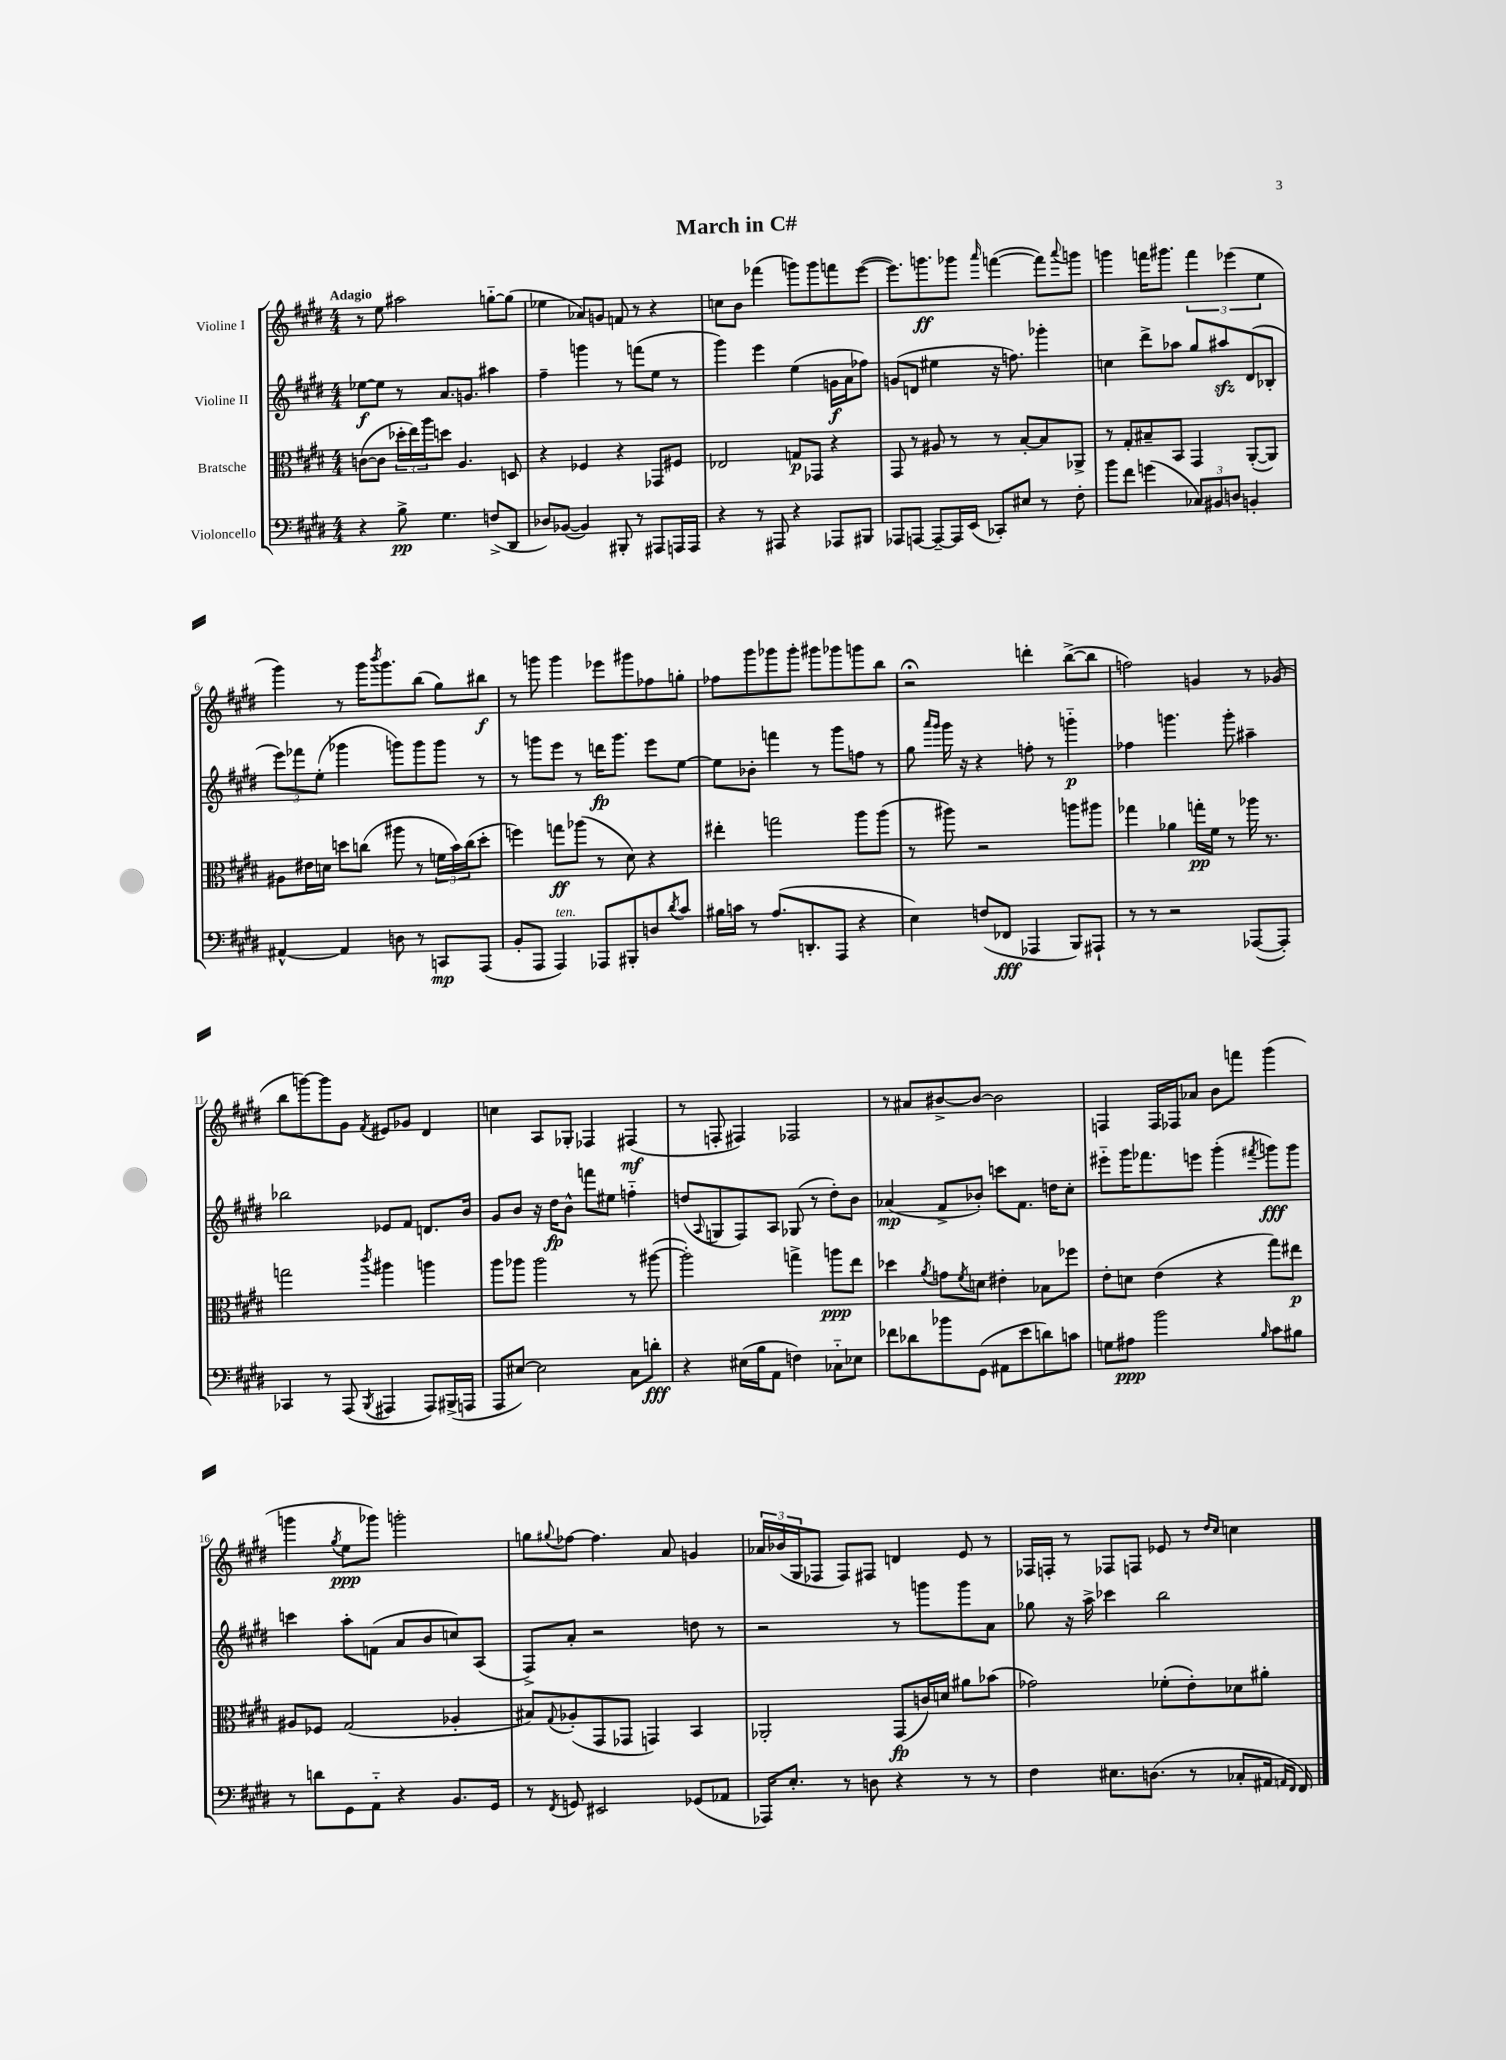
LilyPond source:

\header { title = "March in C#" }
<<
\new StaffGroup <<
\new Staff = "s0" \with { instrumentName = "Violine I" } {
    \clef treble \key e \major \numericTimeSignature \time 4/4 \tempo "Adagio"
    r8 e''8 ais''2 g''8~-_ g''8( |
    ees''4 aes'8) g'8 f'8 r8 r4 |
    c''8 b'8 fes'''4( g'''8) g'''8 f'''8 e'''8~( |
    e'''8.) g'''8.\ff ges'''8 \grace { a'''16 } f'''4~( f'''8) \appoggiatura { a'''8 } g'''8 |
    g'''4 f'''16 gis'''8. \tuplet 3/2 { f'''4 ees'''4( e''4 } |
    gis'''4) r8 gis'''16 \acciaccatura { b'''8 } gis'''8. b''8( gis''8) bis''8\f |
    r8 g'''8 g'''4 ees'''8 gis'''8 fes''8 g''8-. |
    fes''8 gis'''8 ges'''8 ges'''8-. gis'''8 ges'''8 g'''8 b''8 |
    r2\fermata d'''4-. b''8~->( b''8 |
    f''2) g'4 r8 ges'8( |
    b''8 g'''8~) g'''8 gis'8 \acciaccatura { fis'8 } eis'8 ges'8 dis'4 |
    c''4 a8 ges8-. fes4 fis4\mf( |
    r8 f8-. fis4) fes2 |
    r8 ais'8 bis'8~-> bis'8~ bis'2 |
    f4 f16 fes16 aes'8 b'8 f'''8 gis'''4( |
    g'''4 \acciaccatura { gis''8 } e''8\ppp ges'''8) g'''2-. |
    g''8 \appoggiatura { gis''8 } fes''8~ fes''4. a'8 g'4 |
    \tuplet 3/2 { aes'16 bes'16( gis16 } fes8 fes8) fis8 d'4 e'8 r8 |
    fes16 f16-. r8 fes8 f8 ees'8 r8 \grace { dis''16 cis''16 } c''4 \bar "|." |
}
\new Staff = "s1" \with { instrumentName = "Violine II" } {
    \clef treble \key e \major \numericTimeSignature \time 4/4
    ees''8~\f ees''8 r8 a'8. g'8. ais''4 |
    fis''4-- g'''4 r8 f'''8( e''8 r8 |
    gis'''4) e'''4 e''4( g'16\f a'16 fes''8) |
    g'8( d'8 eis''4 r16 f''8.) ges'''4-. |
    c''4 dis'''8-> aes''8 gis''8 ais''8\sfz dis'8( bes8-. |
    \tuplet 3/2 { e'''8) fes'''8 e''8-.( } ges'''4 g'''8) g'''8 g'''8 r8 |
    r8 g'''8 e'''8 r8 d'''16\fp g'''8. e'''8 e''8~ |
    e''8 bes'8-. f'''4 r8 gis'''8 f''8 r8 |
    gis''8 \grace { a'''16 gis'''16 } gis'''16 r16 r4 f''8-. r8 g'''4-_\p |
    fes''4 g'''4. g'''8-. ais''4-- |
    bes''2 ees'8 fis'8 d'8. b'16 |
    gis'8 b'8 r16 dis''16\fp b'8-^ f'''8 eis''8 f''4-_ |
    d''8( \appoggiatura { a8 } g8 fis8) a8 ges8( r8 d''8-.) b'8 |
    aes'4\mp( fis'8-> bes'8-.) c'''8 fis'8. d''16 cis''8-. |
    eis'''8-_ gis'''16 fes'''8. e'''8 gis'''4-.( \acciaccatura { fis'''8 } g'''8\fff) g'''8 |
    c'''4 a''8-. f'8( a'8 b'8 c''8) a8( |
    fis8->) a'8-. r2 d''8 r8 |
    r2 r8 g'''8 g'''8 a'8 |
    ges''8 r16 a''16-> ces'''4 b''2 \bar "|." |
}
\new Staff = "s2" \with { instrumentName = "Bratsche" } {
    \clef alto \key e \major \numericTimeSignature \time 4/4
    c'8~( c'8 \tuplet 3/2 { des''16-. e''16) a''16 } d''8 a4. d8 |
    r4 fes4 r4 ges,8 fis8 |
    ees2 g8\p ges,8 r4 |
    gis,8 r8 ais8 r8 r8 b8~-. b8 aes,8-> |
    r8 gis8-. bis8-- b,8 gis,4 a,8~-.( a,8) |
    ais8 eis'16 d'16 d''8 c''8( ais''8 r8 \tuplet 3/2 { f'16 b'16) c''16( } d''8-. |
    f''4) g''8\ff aes''8( r8 dis'8) r4 |
    eis''4-. g''2 a''8 a''8( |
    r8 ais''8) r2 a''8 ais''8 |
    ges''4 aes'4 g''16-.\pp fis'16 r8 aes''16 r8. |
    g''2 \acciaccatura { cis'''8 } ais''4 a''4 |
    a''8 aes''8 aes''2 r8 ais''8~( |
    ais''2-.) g''4-> a''8\ppp e''8 |
    des''4 \acciaccatura { a'8 } g'8 \acciaccatura { fis'8 } d'8 eis'4-. bes8 fes''8 |
    e'8-. d'8 e'4( r4 gis''8) eis''8\p |
    ais8 fes8 gis2( aes4-. |
    bis8) \appoggiatura { gis8 } aes8-.( gis,8 ges,8 g,4) b,4 |
    aes,2-. gis,8\fp( c'16) d'16 ais'8 bes'8( |
    ges'2) fes'8-.( e'8-.) des'8 ais'8-. \bar "|." |
}
\new Staff = "s3" \with { instrumentName = "Violoncello" } {
    \clef bass \key e \major \numericTimeSignature \time 4/4
    r4 b8->\pp gis4. f8->( dis,8 |
    des8) bes,8~( bes,4) bis,,8-. r8 ais,,8 a,,16 a,,16 |
    r4 r8 ais,,8 r4 aes,,8 bis,,8 |
    aes,,8 a,,8~ a,,8~-- a,,16 e,16( ces,8-.) eis8 r8 fis8-. |
    b'8 fis'8 g'4( \tuplet 3/2 { ces8) bis,8 d8 } b,4-. |
    ais,4~-^ ais,4 d8 r8 c,8\mp a,,8( |
    b,8-. a,,8 a,,4^\markup { \italic "ten." }) aes,,8 bis,,8-. d8 \acciaccatura { dis'8 } cis'8 |
    bis16 c'16 r8 a8.( d,8.-. a,,8 r4 |
    e4) f8( fes,8\fff aes,,4 b,,8) ais,,8-! |
    r8 r8 r2 aes,,8~( aes,,8-.) |
    ces,4 r8 a,,8( \acciaccatura { b,,8 } ais,,4 ais,,8) bis,,16->( a,,16 |
    a,,8 eis8~) eis2 cis8 d'8-.\fff |
    r4 eis16( b16 a,8 f4) ces8-_ ees8 |
    fes'8 des'8 bes'8 gis,8( ais,8 e'8 d'8) c'8 |
    g8 ais8\ppp b'2 \grace { b16 } cis'8 bis8 |
    r8 d'8 gis,8 a,8-_ r4 b,8. gis,16 |
    r8 \acciaccatura { fis,8 } g,8 eis,2 ges,8( aes,8 |
    aes,,16) e8.-. r8 d8 r4 r8 r8 |
    fis4 eis8. d8.( r8 ces8-. ais,16 \grace { a,16 fis,16 } fis,16) \bar "|." |
}
>>
>>
